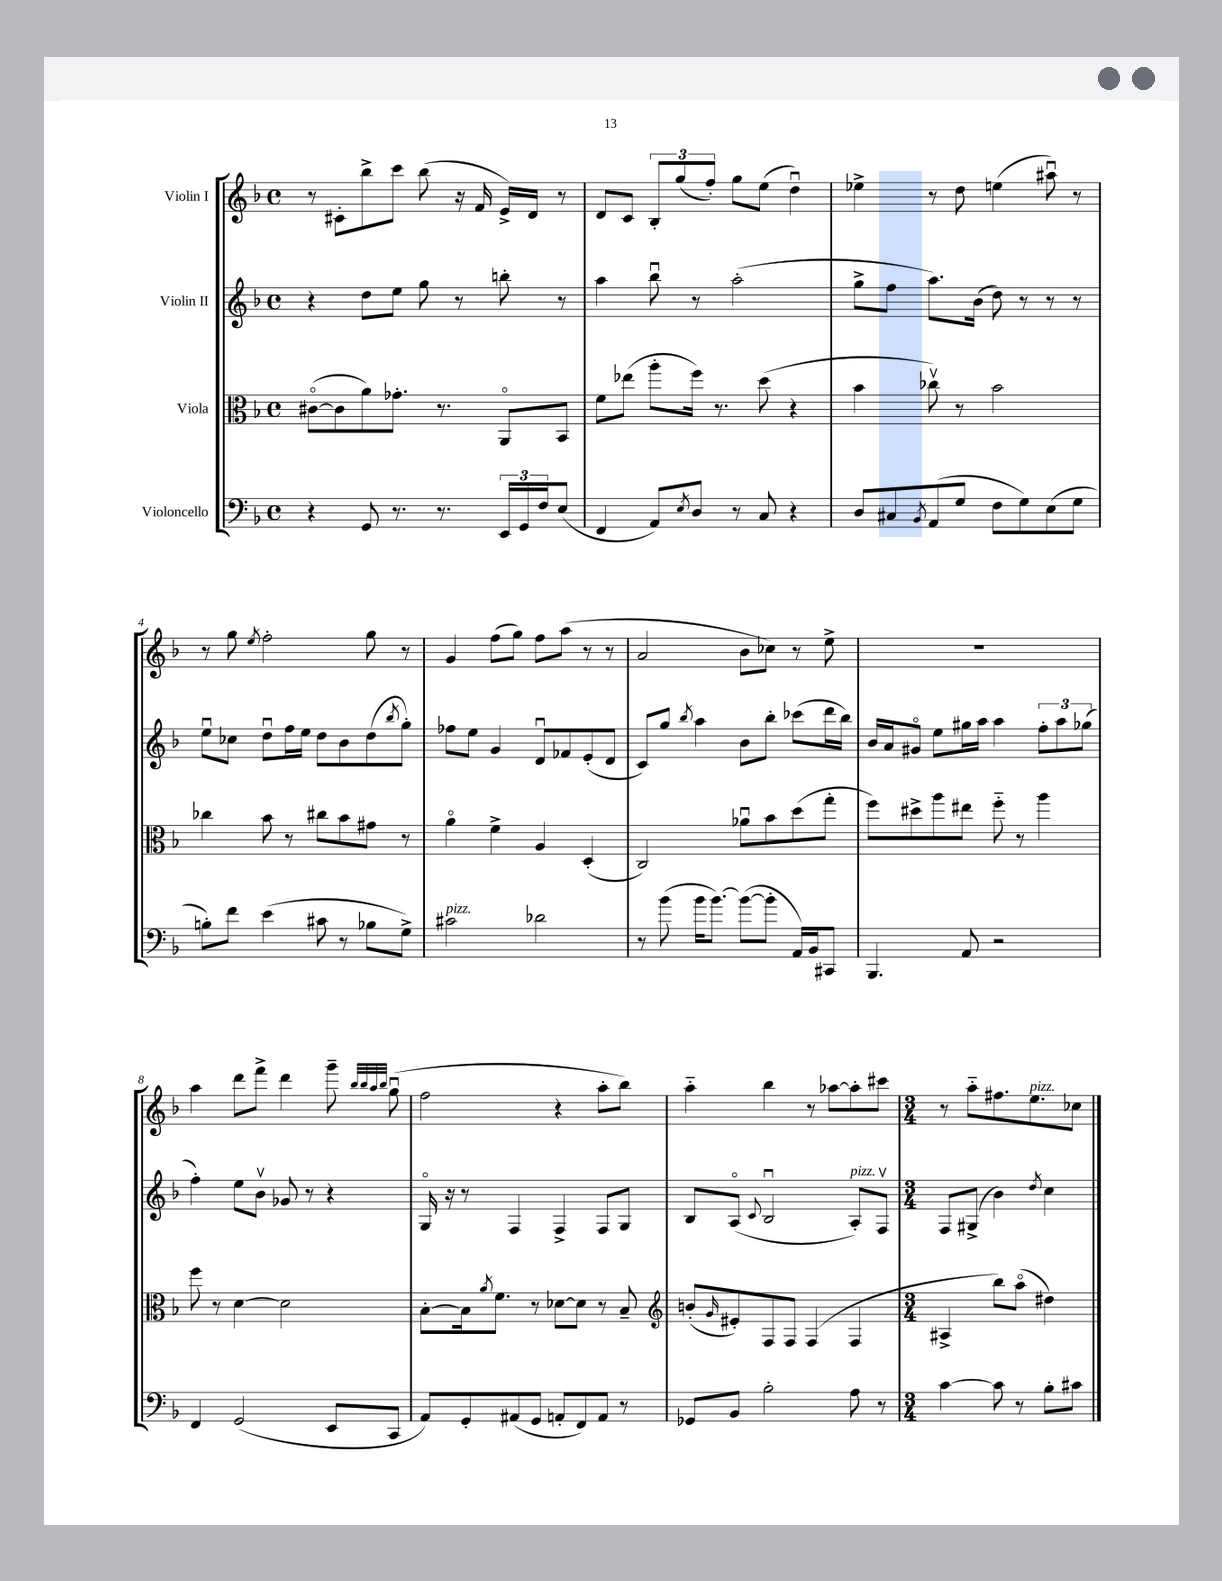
<<
\new StaffGroup <<
\new Staff = "s0" \with { instrumentName = "Violin I" } {
    \clef treble \key f \major \defaultTimeSignature \time 4/4
    r8 cis'8-. bes''8-> c'''8 bes''8( r16 f'16 e'16->) d'16 r8 |
    d'8 c'8 \tuplet 3/2 { bes8-. g''8( f''8-.) } g''8 e''8( d''4\downbow) |
    ees''4-> r8 d''8 e''4( ais''8\downbow) r8 |
    r8 g''8 \acciaccatura { e''8 } f''2-. g''8 r8 |
    g'4 f''8( g''8) f''8 a''8( r8 r8 |
    a'2 bes'8 ces''8) r8 e''8-> |
    R1 |
    a''4 d'''8 f'''8-> d'''4 g'''8-- \grace { bes''32 bes''32 a''32 bes''32 } g''8\downbow( |
    f''2 r4 a''8-. bes''8) |
    a''4-_ bes''4 r8 aes''8~ aes''8-. cis'''8 |
    \numericTimeSignature \time 3/4 r8 a''8-_ fis''8. e''8.^\markup { \italic "pizz." } ces''8 \bar "|." |
}
\new Staff = "s1" \with { instrumentName = "Violin II" } {
    \clef treble \key f \major \defaultTimeSignature \time 4/4
    r4 d''8 e''8 g''8 r8 b''8-. r8 |
    a''4 bes''8\downbow r8 a''2-.( |
    g''8-> f''8 a''8.) bes'16( d''8) r8 r8 r8 |
    e''8\downbow ces''8 d''8\downbow f''16 e''16 d''8 bes'8 d''8( \acciaccatura { bes''8 } g''8-.) |
    fes''8 e''8 g'4 d'8\downbow fes'8 e'8-.( d'8 |
    c'8) g''8 \acciaccatura { bes''8 } a''4 bes'8 bes''8-. ces'''8( d'''16 bes''16) |
    bes'16 a'16 gis'8\flageolet e''8 gis''16 a''16 a''4 \tuplet 3/2 { f''8-. a''8 ges''8( } |
    f''4-.) e''8 bes'8\upbow ges'8 r8 r4 |
    g16\flageolet r16 r8 f4 f4-> f8 g8 |
    bes8 a8\flageolet( \appoggiatura { c'8 } bes2\downbow a8-.^\markup { \italic "pizz." }) f8\upbow |
    \numericTimeSignature \time 3/4 f8 gis8->( bes'4) \acciaccatura { d''8 } c''4 \bar "|." |
}
\new Staff = "s2" \with { instrumentName = "Viola" } {
    \clef alto \key f \major \defaultTimeSignature \time 4/4
    cis'8~\flageolet( cis'8 a'8) ges'8.-. r8. a,8\flageolet bes,8 |
    f'8 ees''8( a''8-. f''16) r8. d''8( r4 |
    bes'4 ces''8\upbow) r8 bes'2 |
    ces''4 bes'8 r8 cis''8 bes'8 gis'8 r8 |
    a'4\flageolet f'4-> a4 d4-.( |
    c2) aes'8\downbow bes'8 d''8( g''8-. |
    f''8) dis''8-> a''8 eis''8 f''8-_ r8 a''4 |
    f''8 r8 d'4~ d'2 |
    bes8~-. bes16 \acciaccatura { a'8 } f'8. r8 des'8~ des'8 r8 bes8-- |
    \clef treble b'8-.( \grace { g'16 } eis'8-.) f8 f8 f4( f4 |
    \numericTimeSignature \time 3/4 ais4-> bes''8) a''8\flageolet( dis''4) \bar "|." |
}
\new Staff = "s3" \with { instrumentName = "Violoncello" } {
    \clef bass \key f \major \defaultTimeSignature \time 4/4
    r4 g,8 r8. r8. \tuplet 3/2 { e,16 g,16 f16 } e8( |
    f,4 a,8) \acciaccatura { e8 } d8 r8 c8 r4 |
    d8 cis8 \acciaccatura { bes,8 } a,8( g8 f8 g8) e8( g8 |
    b8-.) f'8 e'4( cis'8 r8 bes8 g8->) |
    cis'2^\markup { \italic "pizz." } des'2 |
    r8 bes'8( bes'16 bes'8.~) bes'8~( bes'8-. a,16) bes,16 cis,8 |
    bes,,4. a,8 r2 |
    f,4 g,2( e,8 c,8 |
    a,8) g,8-. ais,8( g,8 a,8-. f,8) a,8 r8 |
    ges,8 bes,8 bes2-. a8 r8 |
    \numericTimeSignature \time 3/4 c'4~ c'8 r8 bes8-. cis'8 \bar "|." |
}
>>
>>
